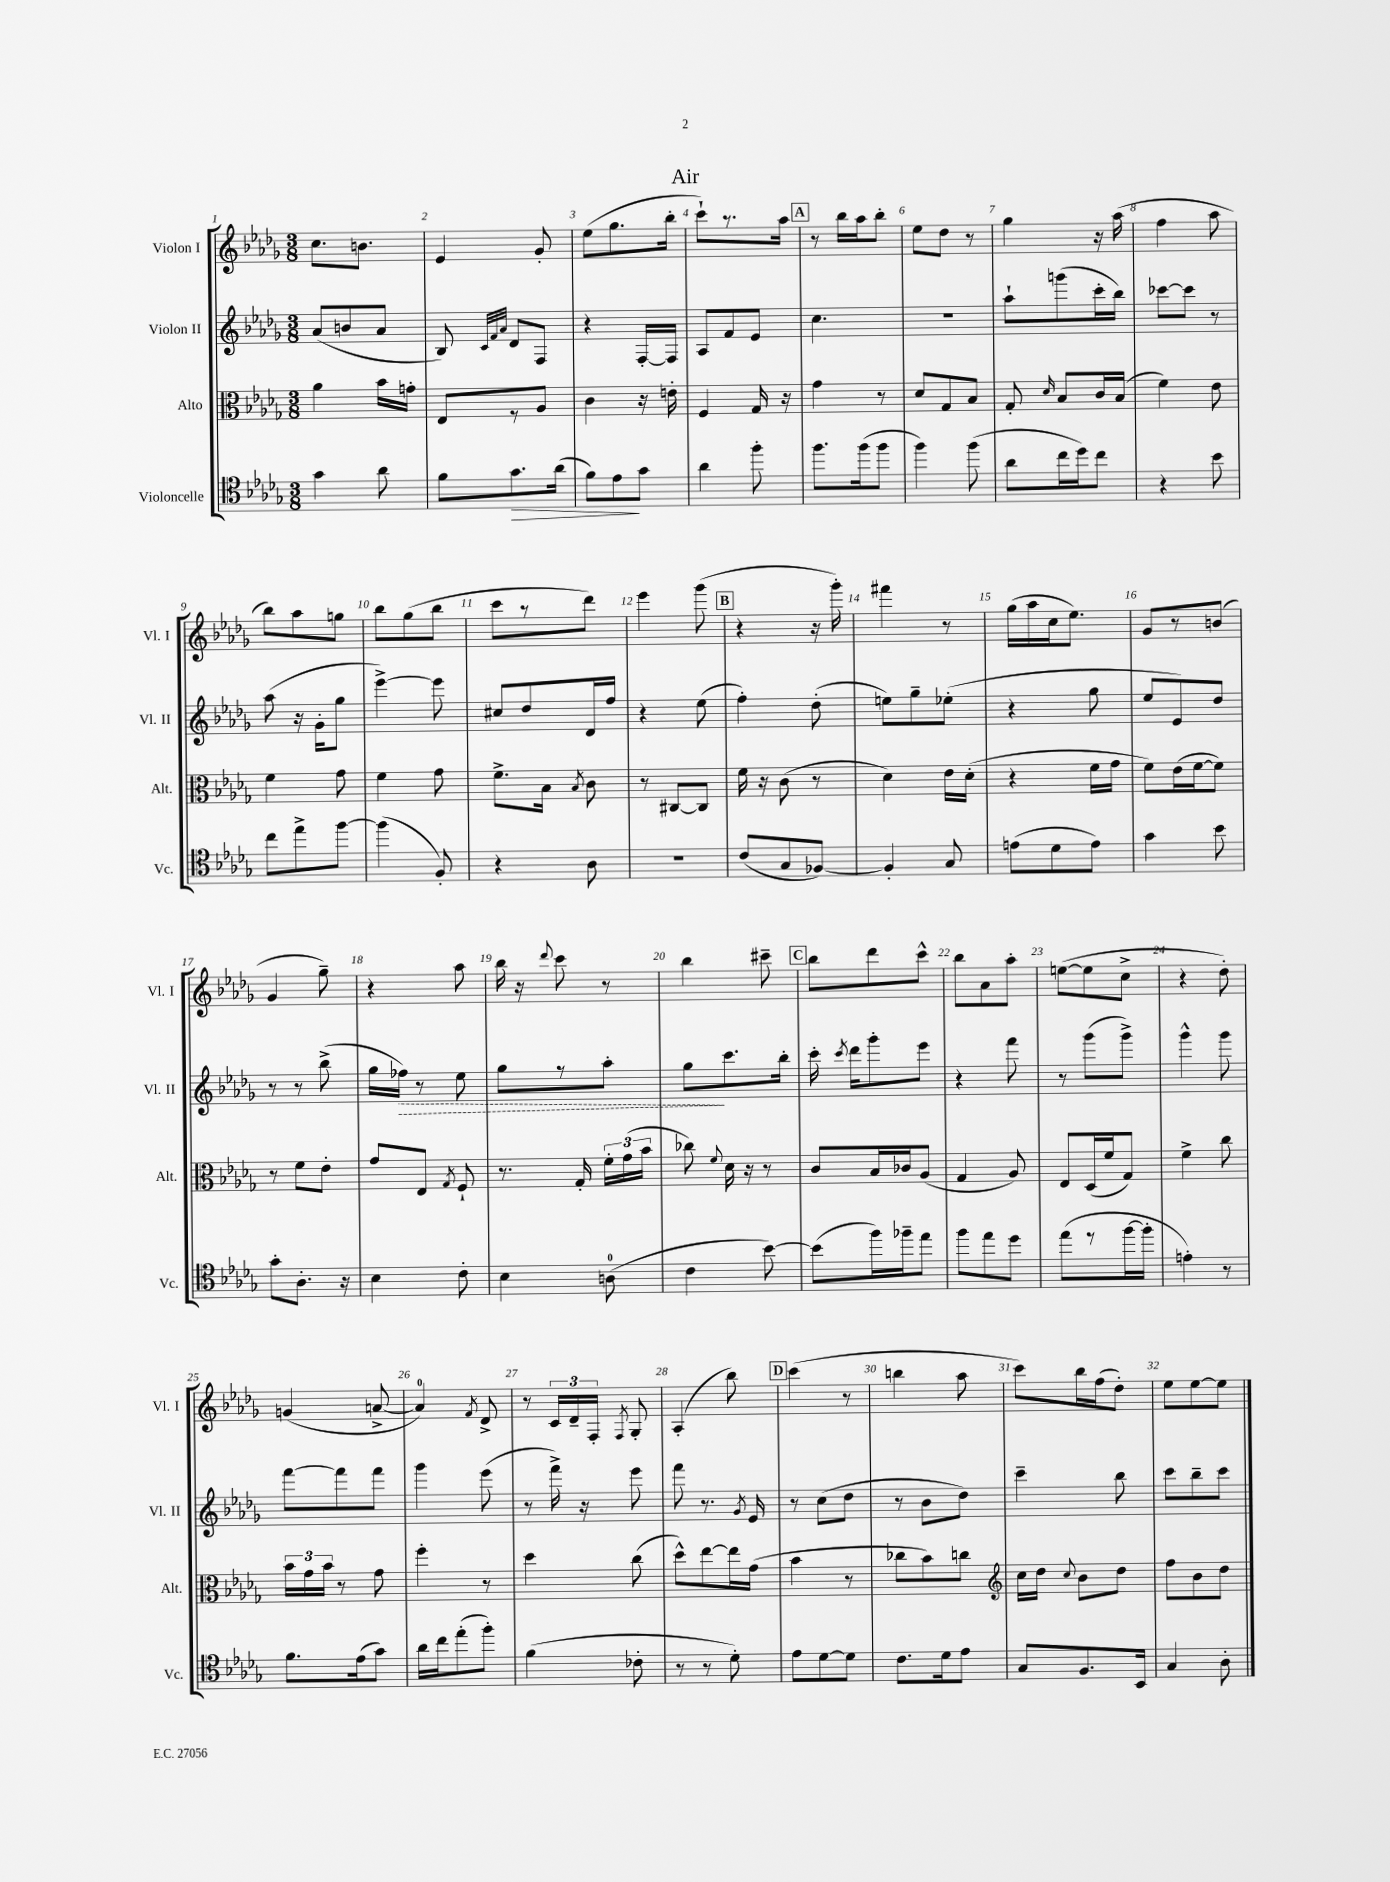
\header { title = "Air" }
<<
\new StaffGroup <<
\new Staff = "s0" \with { instrumentName = "Violon I" shortInstrumentName = "Vl. I" } {
    \clef treble \key des \major \numericTimeSignature \time 3/8
    \autoBeamOff c''8.[ b'8.] |
    ees'4 ges'8-. |
    ees''8[( ges''8. bes''16]-. |
    c'''8[-!) r8. aes''16] |
    \mark \markup { \box "A" } r8 bes''16[ aes''16 bes''8]-. |
    ees''8[ des''8] r8 |
    ges''4 r16 aes''16( |
    f''4 aes''8 |
    bes''8[) aes''8 g''8] |
    bes''8[ ges''8( bes''8] |
    c'''8[ r8 des'''8]) |
    ees'''4 ges'''8( |
    \mark \markup { \box "B" } r4 r16 ges'''16-.) |
    fis'''4 r8 |
    ges''16[( aes''16 c''16 ees''8.]) |
    ges'8[ r8 b'8]( |
    ges'4 ges''8--) |
    r4 aes''8 |
    bes''16 r16 \appoggiatura { des'''8 } c'''8 r8 |
    bes''4 cis'''8-- |
    \mark \markup { \box "C" } bes''8[ des'''8 c'''8]-^ |
    bes''8[ aes'8 aes''8]-. |
    e''8[~( e''8 c''8]-> |
    r4 des''8-.) |
    g'4( a'8~-> |
    a'4-0) \acciaccatura { f'8 } des'8-> |
    r8 \tuplet 3/2 { c'16[ des'16-- f16]-. } \acciaccatura { f8 } ges8-. |
    aes4-.( bes''8) |
    \mark \markup { \box "D" } c'''4( r8 |
    b''4 aes''8 |
    c'''8[) bes''16 f''16( des''8]-.) |
    ees''8[ ees''8~ ees''8] \bar "|." |
}
\new Staff = "s1" \with { instrumentName = "Violon II" shortInstrumentName = "Vl. II" } {
    \clef treble \key des \major \numericTimeSignature \time 3/8
    \autoBeamOff aes'8[( b'8 aes'8] |
    bes8) \grace { c'32[ f'32 aes'32] } des'8[ f8] |
    r4 f16[~-. f16] |
    aes8[ f'8 ees'8] |
    \mark \markup { \box "A" } c''4. |
    R4. |
    aes''8[-! g'''8( c'''16-. bes''16]) |
    ces'''8[~ ces'''8] r8 |
    aes''8( r16 ges'16[-. ges''8] |
    ees'''4~->) ees'''8 |
    cis''8[ des''8 des'16 f''16] |
    r4 ees''8( |
    \mark \markup { \box "B" } f''4-.) des''8-.( |
    e''8[) ges''8-- ees''8]-.( |
    r4 ges''8 |
    ees''8[ ees'8) des''8] |
    r8 r8 bes''8->( |
    ges''16[ \once \override Hairpin.style = #'dashed-line fes''16]\>) r8 ees''8 |
    ges''8[ r8 aes''8]-. |
    ges''8[\! c'''8. bes''16]-. |
    \mark \markup { \box "C" } c'''16-. \acciaccatura { c'''8 } des'''16[ ges'''8-. ees'''8] |
    r4 f'''8 |
    r8 ges'''8[( ges'''8]->) |
    ges'''4-^ ges'''8 |
    f'''8[~ f'''8 f'''8] |
    ges'''4 ees'''8( |
    r8 f'''16->) r16 ees'''8 |
    f'''8 r8. \acciaccatura { ges'8 } ees'16 |
    \mark \markup { \box "D" } r8 c''8[( des''8] |
    r8 bes'8[ des''8]) |
    c'''4-- bes''8 |
    c'''8[ bes''8-- c'''8] \bar "|." |
}
\new Staff = "s2" \with { instrumentName = "Alto" shortInstrumentName = "Alt." } {
    \clef alto \key des \major \numericTimeSignature \time 3/8
    \autoBeamOff aes'4 bes'16[ g'16]-. |
    ees8[ r8 aes8] |
    c'4 r16 e'16-. |
    f4 ges16 r16 |
    \mark \markup { \box "A" } ges'4 r8 |
    des'8[ ges8 bes8] |
    ges8-. \grace { des'16 } bes8[ c'16 bes16]( |
    f'4) ees'8 |
    f'4 ges'8 |
    f'4 ges'8 |
    f'8.[-> bes16] \acciaccatura { bes8 } c'8 |
    r8 cis8[~ cis8] |
    \mark \markup { \box "B" } f'16 r16 c'8( r8 |
    des'4) ees'16[ des'16]-.( |
    r4 f'16[ ges'16] |
    f'8[) ees'16( f'16~ f'8]) |
    r8 f'8[ ees'8]-. |
    ges'8[ ees8] \acciaccatura { ges8 } f8-! |
    r8. ges16-. \tuplet 3/2 { f'16[-. ges'16( bes'16] } |
    ces''8) \appoggiatura { f'8 } des'16 r16 r8 |
    \mark \markup { \box "C" } c'8[ bes16 ces'16 aes8]( |
    ges4 aes8) |
    ees8[ des16( f'16 ges8]) |
    f'4-> c''8 |
    \tuplet 3/2 { bes'16[ ges'16 bes'16] } r8 ges'8 |
    f''4-. r8 |
    des''4 c''8( |
    des''8[-^) ees''8~ ees''16 ges'16]( |
    \mark \markup { \box "D" } bes'4 r8 |
    ces''8[ bes'8) c''8] |
    \clef treble c''16[ des''16] \appoggiatura { c''8 } bes'8[ des''8] |
    f''8[ bes'8 des''8] \bar "|." |
}
\new Staff = "s3" \with { instrumentName = "Violoncelle" shortInstrumentName = "Vc." } {
    \clef tenor \key des \major \numericTimeSignature \time 3/8
    \autoBeamOff ges'4 aes'8 |
    f'8[ ges'8.\> aes'16]( |
    f'8[) ees'8\! ges'8] |
    aes'4 f''8-. |
    \mark \markup { \box "A" } f''8.[ f''16( f''8] |
    f''4) f''8( |
    aes'8[ c''16 des''16) c''8] |
    r4 bes'8 |
    c''8[ ees''8-> f''8]~ |
    f''4( f8-.) |
    r4 aes8 |
    R4. |
    \mark \markup { \box "B" } c'8[( ges8 fes8]~) |
    fes4-. ges8 |
    e'8[( des'8 e'8]) |
    ges'4 bes'8 |
    ges'8[-. aes8.]-. r16 |
    bes4 c'8-. |
    bes4 a8-0( |
    c'4 bes'8~) |
    \mark \markup { \box "C" } bes'8[( f''16) fes''16-- ees''8] |
    f''8[ ees''8 des''8] |
    ees''8[( r8 f''16~ f''16]-. |
    e'4-.) r8 |
    f'8.[ ees'16( ges'8]) |
    aes'16[ c''16 ees''8-.( f''8]-.) |
    f'4( ces'8-. |
    r8 r8 des'8-.) |
    \mark \markup { \box "D" } ees'8[ des'8~ des'8] |
    c'8.[ des'16 ees'8] |
    ges8[ f8. bes,16] |
    ges4 aes8-. \bar "|." |
}
>>
>>
\layout { \context { \Score \override BarNumber.break-visibility = ##(#f #t #t) barNumberVisibility = #all-bar-numbers-visible } }
